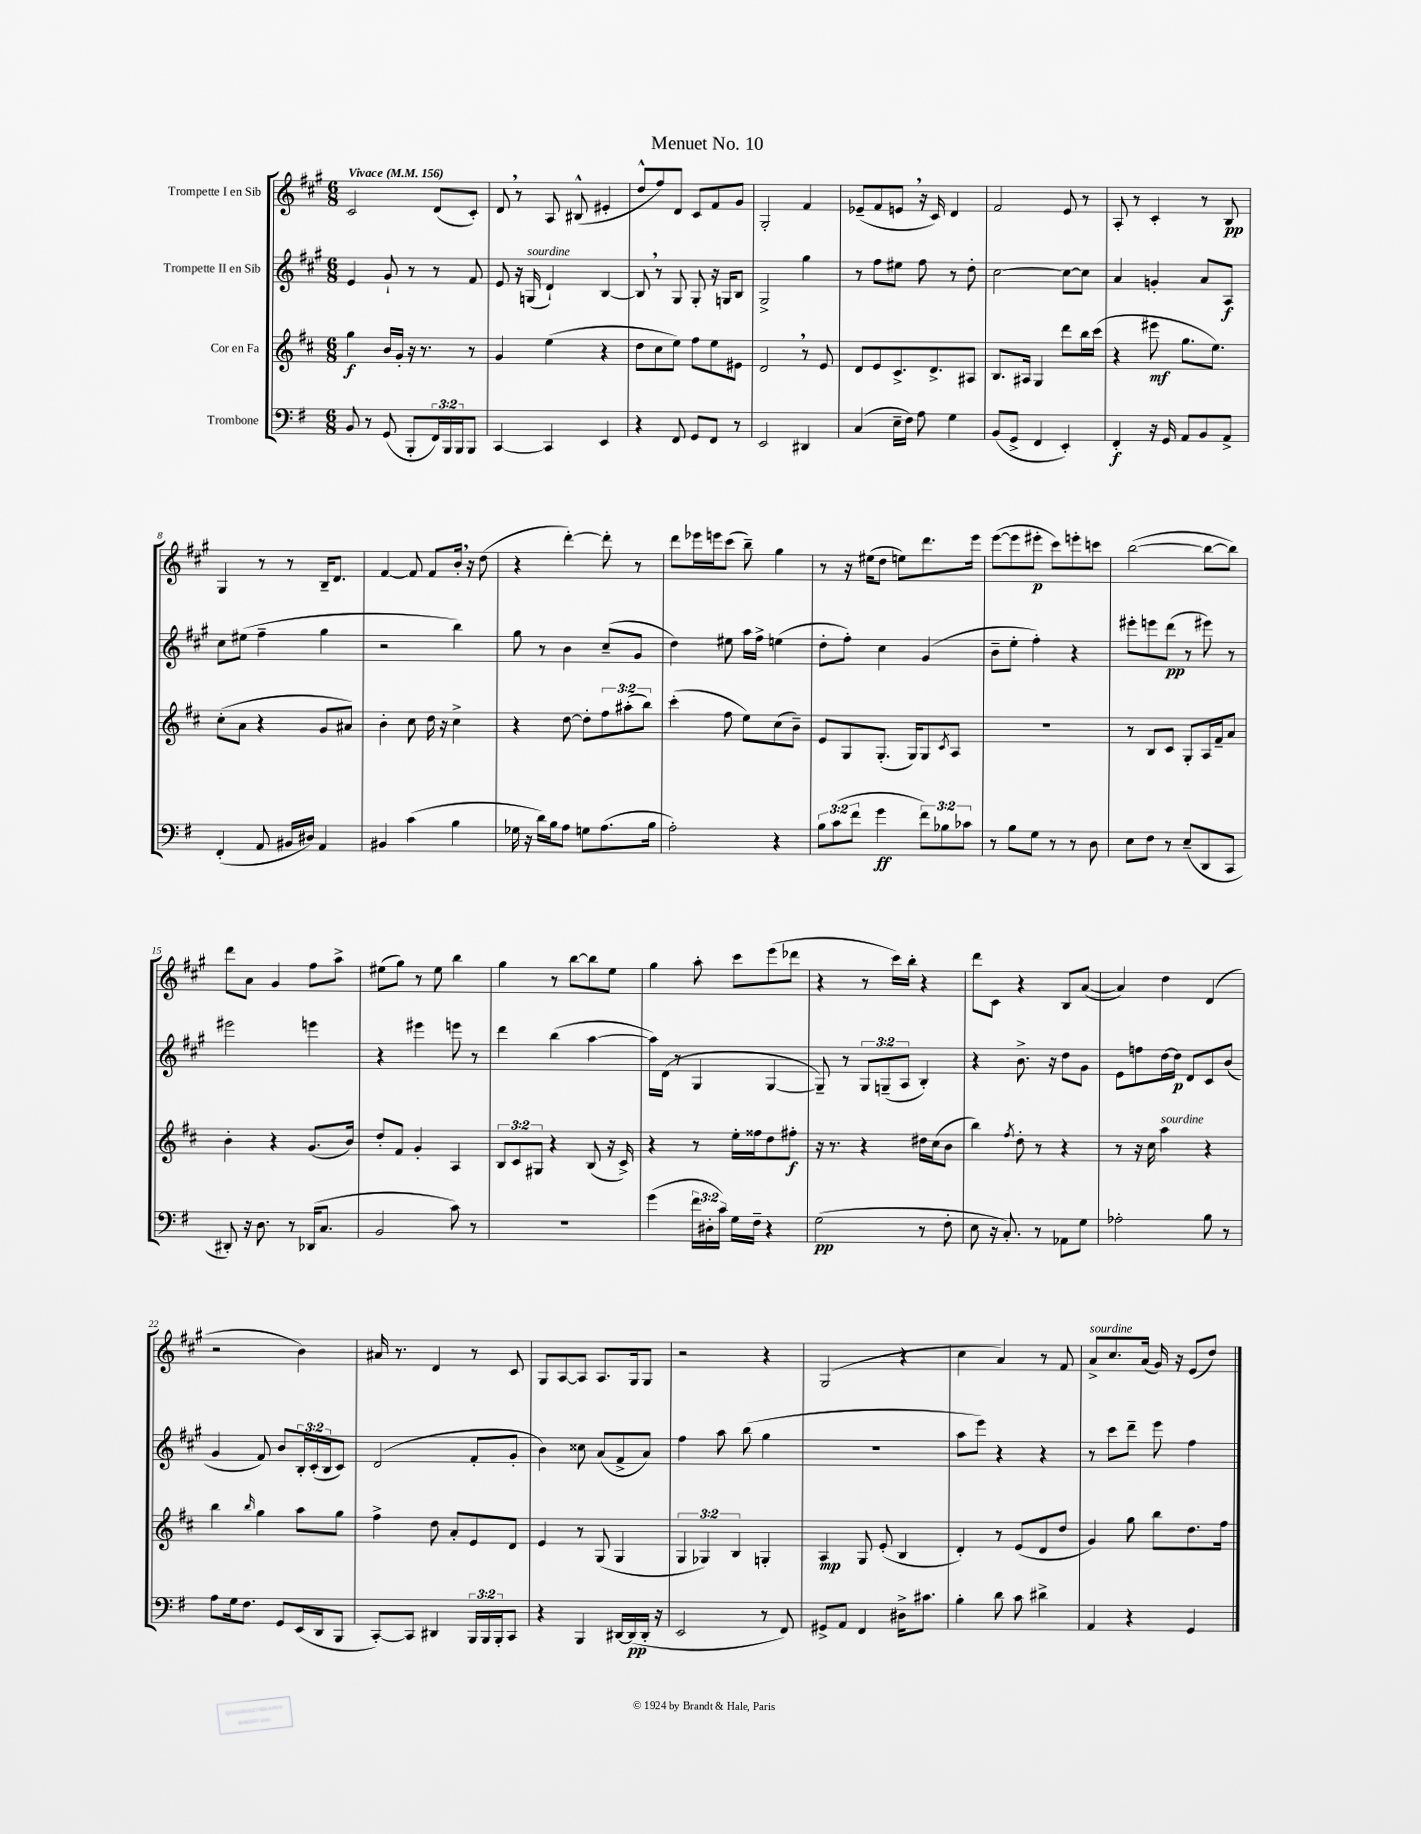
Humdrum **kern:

**kern	**kern	**kern	**kern
*staff4	*staff3	*staff2	*staff1
*clefF4	*clefG2	*clefG2	*clefG2
*k[f#]	*k[f#c#]	*k[f#c#g#]	*k[f#c#g#]
*M6/8	*M6/8	*M6/8	*M6/8
*MM156	*MM156	*MM156	*MM156
8BB	4gg	4e	2c#
8r	.	.	.
(8GG	16b	8g#`	.
.	16g'	.	.
8BBB'	16r	8r	.
.	8.r	.	.
24FF#)	.	8r	(8d
24BBB	.	.	.
24BBB	.	.	.
8BBB	8r	8f#	8c#')
=	=	=	=
[4CC	4g	8e	8d
.	.	16r	8r
.	.	(16G	.
4CC]	(4ee	4d`)	8A
.	.	.	(8B#^^
4EE	4r	[4B	4e#'
=	=	=	=
4r	8dd	8B]	8dd^^
.	8cc#	8r	8ff#)
8FF#	8ee)	8G#	8d
8GG	8ff#	8G#'	8c#
8FF#	8ee	16r	8f#
.	.	16G	.
8r	8e#	8B	8g#
=	=	=	=
2EE	2d	2G#^	2G#'
4DD#	8r	4gg#	4f#
.	8e	.	.
=	=	=	=
(4C	8d	8r	(8e-~
.	8e	8ff#	8f#
16E~	8.c#^	8ee#	8e
16F#)	.	.	.
8A	.	8ff#	16r
.	8.d^	.	16c#)
4G	.	8r	4d
.	8A#	8dd'	.
=	=	=	=
(8BB	8.B	[2cc#	2f#
8GG^	.	.	.
.	16A#	.	.
4FF#	4G	.	.
4EE')	8ddd	8cc#_	8e
.	16bb	8cc#]	8r
.	(16ccc#	.	.
=	=	=	=
4FF#'	4r	4a	8A'
.	.	.	8r
16r	8eee#	4g'	4c#'
16GG	.	.	.
8AA	8.gg	.	.
8BB	.	8a	8r
.	8.ee)	.	.
8AA^	.	8A	8B
=	=	=	=
(4FF#'	(8cc#'	8cc#	4G#
.	8a	(8ee#	.
8AA	4r	4ff#~	8r
16BB#	.	.	8r
16D#)	.	.	.
4AA	8g	4gg#	16B~
.	.	.	8.d
.	8a#)	.	.
=	=	=	=
4BB#	4b'	2r	[4f#
(4c	8cc#	.	8f#]
.	16dd	.	8f#
.	16r	.	.
4B	4cc#^	4bb)	16b'
.	.	.	16r
.	.	.	(8dd
=	=	=	=
16G-	4r	8gg#	4r
16r	.	.	.
16d)	.	8r	.
16B	.	.	.
8A	[8dd	4b	[4ddd')
8G	8dd']	.	.
(8.A	12ff#	(8cc#~	8ddd']
.	(12aa#'	.	.
.	.	8g#	8r
.	12bb)	.	.
16B	.	.	.
=	=	=	=
2A')	(4ccc#'	4dd)	8ddd
.	.	.	16eee-
.	.	.	16eee
.	8ff#	8ee#	(8ccc#
.	8ee)	16aa	8bb~)
.	.	16ff#^	.
4r	(8cc#	(4ee	4gg#
.	8b~)	.	.
=	=	=	=
12B	8e	8dd'	8r
(12c	.	.	.
.	8G	8ff#')	16r
12f#	.	.	.
.	.	.	(16ee#
4g	(8.G'	4cc#	8dd
.	.	.	8ee)
.	16G)	.	.
12f#)	8G	(4g#	8.ddd
12B-	.	.	.
.	8qc#	.	.
.	8A	.	.
12c-	.	.	.
.	.	.	16eee
=	=	=	=
8r	2.r	8b~	([8eee
8B	.	8ee'	8eee]
8G	.	4ff#')	8eee#'
8r	.	.	8ccc#)
8r	.	4r	8eee'
8D	.	.	8ccc
=	=	=	=
8E	8r	8eee#'	([2bb
8F#	8B	8eee	.
8r	8c#	(8ddd	.
(8E~	8G'	8r	.
8DD	16A	8eee#)	8bb_
.	16f#~	.	.
8CC	8a	8r	8bb])
=	=	=	=
8DD#')	4b'	2eee#	8ddd
16r	.	.	8a
8.D	.	.	.
.	4r	.	4g#
8r	.	.	.
(16DD-	(8.g	4eee	8ff#
8.C	.	.	.
.	.	.	8aa^
.	16b)	.	.
=	=	=	=
2BB	8dd'	4r	(8ee#
.	8f#	.	8gg#)
.	4g'	4eee#	8r
.	.	.	8ee#
8c)	4A	8eee	4bb
8r	.	8r	.
=	=	=	=
2.r	12B	4ddd	4gg#
.	12c#	.	.
.	12G#	.	.
.	4r	(4bb	8r
.	.	.	[8bb
.	(8B	[4aa	8bb]
.	16r	.	8ee
.	16c#^)	.	.
=	=	=	=
(4g	4r	16aa])	4gg#
.	.	(16d	.
.	.	8r	.
24f#	8r	4G#	8aa'
24D#'	.	.	.
24c)	.	.	.
16G	16ee'	.	8ccc#
16F#~	16ff##	.	.
4r	8dd	[4G#	(8eee
.	8ff#'	.	8ddd-
=	=	=	=
(2G	16r	8G#~])	4r
.	8.r	.	.
.	.	8r	.
.	4r	12G#	8r
.	.	(12G~	.
.	.	.	16ccc#)
.	.	12A	.
.	.	.	16bb'
8r	16dd#	4B')	4r
.	(16cc#	.	.
8F#'	8b	.	.
=	=	=	=
8E	4bb)	4r	8ddd
16r	.	.	8c#
8.C')	.	.	.
.	8qff#	.	.
.	8dd'	8.b^	4r
8r	8r	.	.
.	.	16r	.
8AA-	4r	8dd	8B
8G	.	8g#	([8a
=	=	=	=
2A-'	8r	8e	4a])
.	16r	8ff	.
.	16cc#	.	.
.	4aa	[16dd	4dd
.	.	16dd]	.
.	.	8d	.
8B	4r	8c#	(4d
8r	.	(8b	.
=	=	=	=
8A	4bb	4g#	2r
16G	.	.	.
8.F#	.	.	.
.	16qqbb	.	.
.	4gg	8f#)	.
8GG	.	8b	.
(16EE	8aa	24B'	4b)
.	.	(24c#'	.
16DD	.	.	.
.	.	24B	.
8BBB	8gg	8c#)	.
=	=	=	=
[8CC')	4ff#^	(2d	16a#
.	.	.	8.r
8CC]	.	.	.
4DD#	8dd	.	4d
.	8a'	.	.
24BBB	8e	8f#'	8r
24BBB	.	.	.
24BBB'	.	.	.
8CC	8d	8g#'	8c#
=	=	=	=
4r	4e	4b)	8G#
.	.	.	[8A
4BBB	8r	8cc##	8A]
.	(8G	(8a	8.A
[16DD#	4G	8f#^	.
(16DD#]	.	.	16G#
16DD#'	.	8a)	8G#
16r	.	.	.
=	=	=	=
2EE	6G	4ff#	2r
.	6G-)	.	.
.	.	8aa	.
.	6B	.	.
.	.	(8bb	.
8r	4G'	4gg#	4r
8FF#)	.	.	.
=	=	=	=
8GG#^	4A	2.r	(2G#
8AA	.	.	.
4FF#	8G	.	.
.	(8e'	.	.
16D#^	4B	.	4r
8.c#	.	.	.
=	=	=	=
4B'	4d')	8aa	4cc#
.	.	8eee)	.
8d	8r	4r	4a)
8c	(8e	.	.
4d#^	8d	4r	8r
.	8dd	.	8f#
=	=	=	=
4AA	4g)	8r	8a^
.	.	8ccc#	8.cc#
4r	8gg	8ddd~	.
.	.	.	(16a
.	8bb	8eee	16g#)
.	.	.	16r
4GG	8.dd	4ff#	(8e
.	.	.	8dd)
.	16ff#	.	.
==	==	==	==
*-	*-	*-	*-
